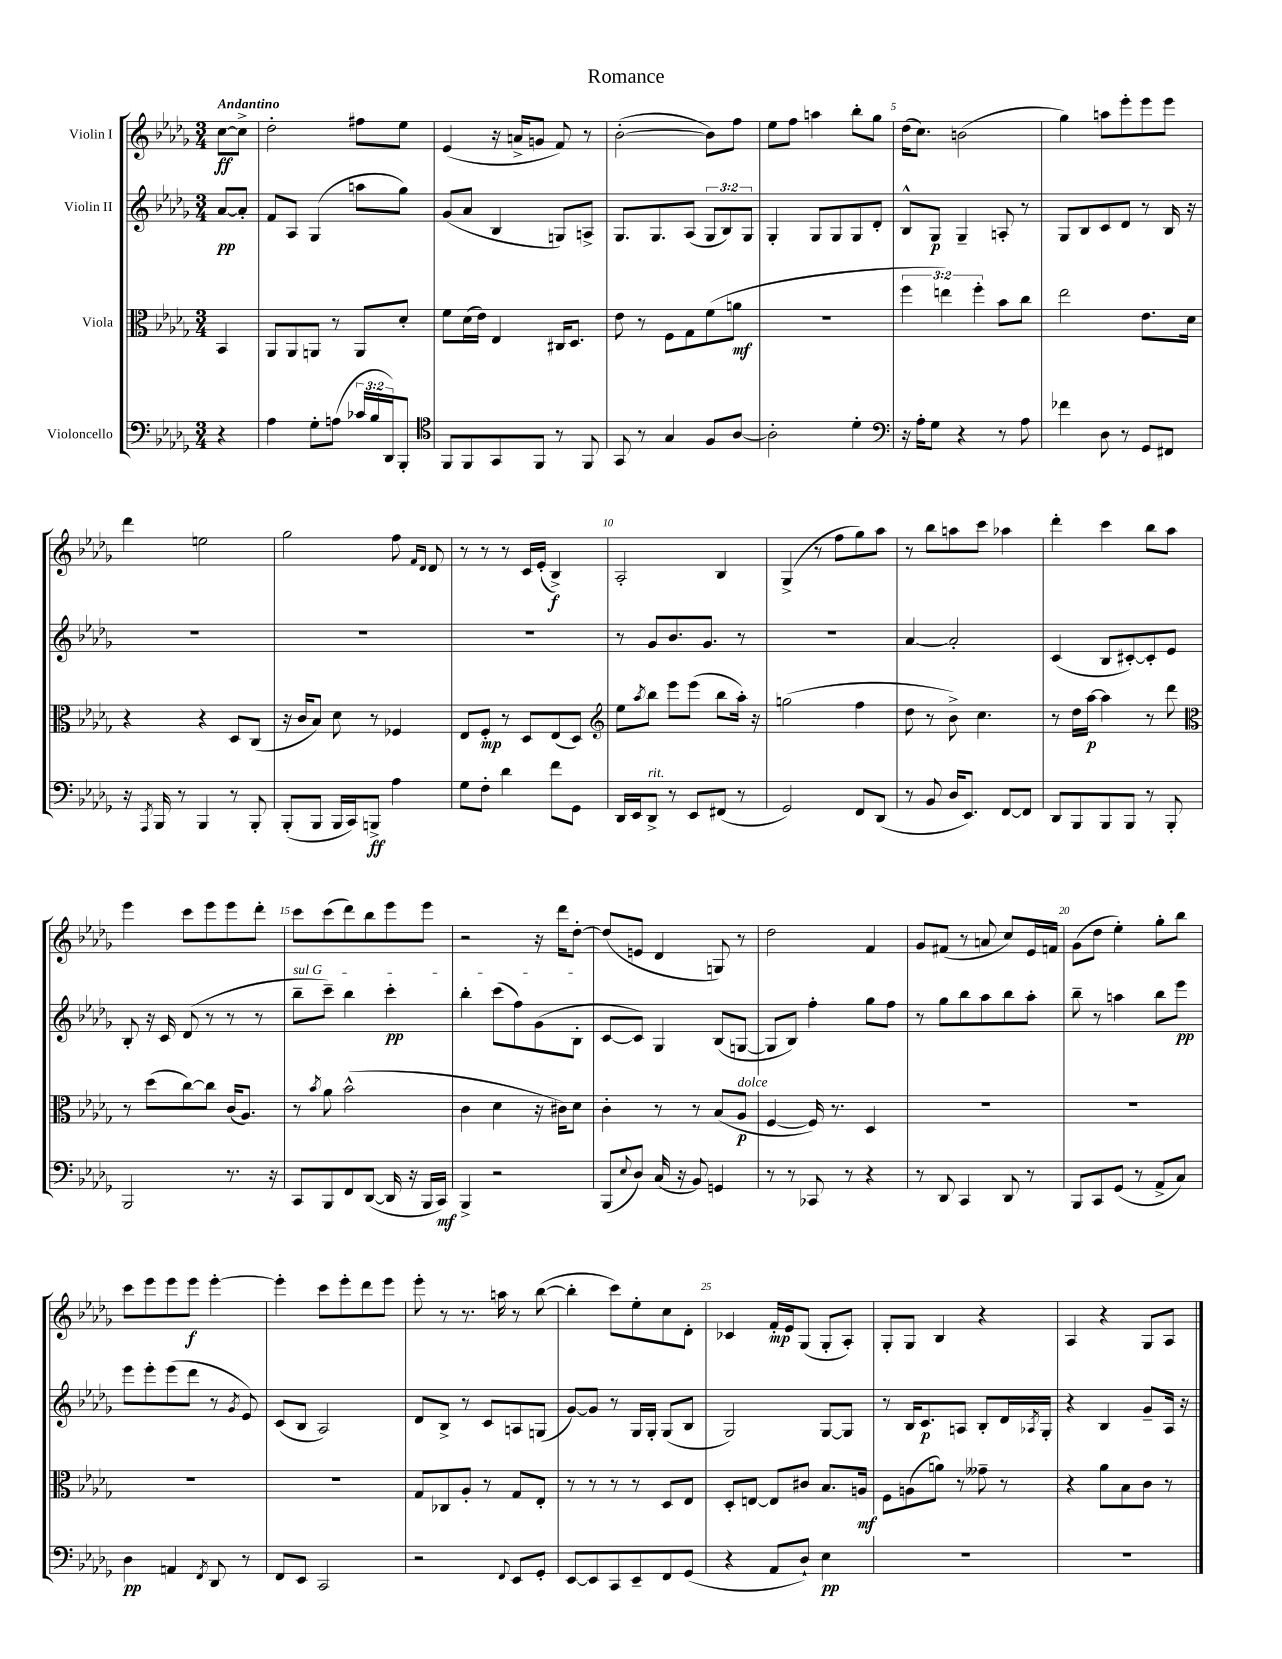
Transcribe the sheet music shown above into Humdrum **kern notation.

**kern	**kern	**kern	**kern
*staff4	*staff3	*staff2	*staff1
*clefF4	*clefC3	*clefG2	*clefG2
*k[b-e-a-d-g-]	*k[b-e-a-d-g-]	*k[b-e-a-d-g-]	*k[b-e-a-d-g-]
*M3/4	*M3/4	*M3/4	*M3/4
4r	4BB-/	[8a-/L	[8cc\L
.	.	8a-'/]J	8cc^\]J
=	=	=	=
4A-\	8AA-/L	8f/L	2dd-'\
.	8AA-/	8A-/J	.
8G-'\L	8AA/J	(4G-/	.
(8A\J	8r	.	.
24c-/LL	8AA/L	8aa\L	8ff#\L
24B-/	.	.	.
24DD-/J)	.	.	.
8BBB-'/J	8d-'/J	8gg-\J)	8ee-\J
=	=	=	=
*clefC4	*	*	*
8FF/L	8f\L	(8g-/L	(4e-/
8FF/	(16d-\L	8a-/J	.
.	16e-\JJ)	.	.
8GG-/	4E-/	4B-/	16r
.	.	.	16a^/LK
8FF/J	.	.	8g/J
8r	16C#/LK	8G/L)	8f/)
.	8.D-/J	.	.
8FF/	.	8A^/J	8r
=	=	=	=
8GG-/	8e-\	8.G-/L	([2b-'\
8r	8r	.	.
.	.	8.G-/	.
4G-/	8F\L	.	.
.	8G-\	(8A-/J	.
8F/L	(8f\	12G-/L	8b-\]L)
.	.	12B-/)	.
[8A-/J	8a\J	.	8ff\J
.	.	12G-/J	.
=	=	=	=
2A-'\]	2.r	4G-'/	8ee-\L
.	.	.	8ff\J
.	.	8G-/L	4aa\
.	.	8G-/	.
4d-'\	.	8G-/	8bb-'\L
.	.	8d-'/J	8gg-\J
=	=	=	=
*clefF4	*	*	*
16r	6ff\	8B-^^/L	(16dd-\LK
16A-'\LK	.	.	8.cc\J)
8G-\J	.	8G-/J	.
.	6ee\)	.	.
4r	.	4G-~/	(2b\
.	6ff'\	.	.
8r	8b-\L	8A'/	.
8A-\	8cc\J	8r	.
=	=	=	=
4f-\	2ee-\	8G-/L	4gg-\)
.	.	8B-/	.
8D-\	.	8c/	8aa\L
8r	.	8d-/J	8eee-'\
8GG-/L	8.e-\L	8r	8eee-\
8FF#/J	.	16B-/	8eee-\J
.	16d-\Jk	16r	.
=	=	=	=
16r	4r	2.r	4ddd-\
8qAAA-/	.	.	.
16BBB-/	.	.	.
8r	.	.	.
4BBB-/	4r	.	2ee\
8r	8D-/L	.	.
8BBB-'/	(8C/J	.	.
=	=	=	=
(8BBB-'/L	16r	2.r	2gg-\
.	16c/LK	.	.
8BBB-/J	8B-/J)	.	.
16BBB-/LL	8d-\	.	.
16CC/J)	.	.	.
8BBB^/J	8r	.	.
4A-\	4F-/	.	8ff\
.	.	.	16qqf/LL
.	.	.	16qqd-/JJ
.	.	.	8d-/
=	=	=	=
8G-\L	8E-/L	2.r	8r
8F'\J	8F'/J	.	8r
4d-\	8r	.	8r
.	8D-/L	.	16c/LL
.	.	.	(16e-'/JJ
8f\L	(8E-/	.	4B-^/)
8GG-\J	8D-/J)	.	.
=	=	=	=
*	*clefG2	*	*
16DD-/LL	8ee-\L	8r	2A-'/
16EE-/J	.	.	.
.	8qaa-/	.	.
8DD-^/J	8bb-\J	8g-/L	.
8r	8eee-\L	8.b-/	.
8EE-/L	(8eee-\J	.	.
.	.	8.g-/J	.
(8FF#/J	8bb-\L	.	4B-/
8r	16aa-'\Jk)	8r	.
.	16r	.	.
=	=	=	=
2GG-/)	(2gg\	2.r	(4G-^/
.	.	.	8r
.	.	.	8ff\L
8FF/L	4ff\	.	8gg-\)
(8DD-/J	.	.	8aa-\J
=	=	=	=
8r	8dd-\	[4a-/	8r
8BB-/	8r	.	8bb-\L
16D-/LK	8b-^\)	2a-'/]	8aa\
8.EE-/J)	.	.	.
.	4.cc\	.	8ccc\J
[8FF/L	.	.	4aa-\
8FF/]J	.	.	.
=	=	=	=
8DD-/L	8r	(4c/	4ddd-'\
8BBB-/	16dd-\LL	.	.
.	[16aa-\JJ	.	.
8BBB-/	4aa-\]	8B-/L	4ccc\
8BBB-/J	.	[8c#'/)	.
8r	8r	8c#'/]	8bb-\L
8BBB-'/	8ddd-\	8e-/J	8aa-\J
=	=	=	=
*	*clefC3	*	*
2BBB-/	8r	8B-'/	4eee-\
.	(8dd-\L	16r	.
.	.	16c/	.
.	[8cc\)	(8d-/	8ccc\L
.	8cc\]J	8r	8eee-\
8.r	(16c/LK	8r	8eee-\
.	8.A-/J)	.	.
.	.	8r	8ddd-'\J
16r	.	.	.
=	=	=	=
8CC/L	8r	8bb-~\L	8ccc\L
.	8qb-/	.	.
8BBB-/	8a-\	8ccc~\J)	(8ccc\
8FF/	(2b-^^\	4bb-\	8ddd-\)
([8DD-/J	.	.	8bb-\
16DD-/]	.	4ccc'\	8eee-\
16r	.	.	.
16BBB-/LL	.	.	8eee-\J
16CC/JJ)	.	.	.
=	=	=	=
4BBB-^/	4c\	4bb-'\	2r
2r	4d-\	(8ccc\L	.
.	.	8ff\)	.
.	16r	(8g-\	16r
.	16c#\LK)	.	16ddd-\LK
.	8d-\J	8B-'\J	[8dd-'\J
=	=	=	=
(8BBB-/L	4c'\	[8c/L	(8dd-/]L
8qqE-/	.	.	.
8D-/J)	.	8c/]J)	8e/J
(16C/	8r	4G-/	4d-/
16r	.	.	.
8BB-/)	8r	.	.
4GG/	(8B-/L	(8B-/L	8G/)
.	8A-/J	[8G/J	8r
=	=	=	=
8r	[4F/	8G/]L	2dd-\
8r	.	8B-/J)	.
8CC-/	16F/])	4ff'\	.
.	8.r	.	.
8r	.	.	.
4r	4D-/	8gg-\L	4f/
.	.	8ff\J	.
=	=	=	=
8r	2.r	8r	8g-/L
8DD-/	.	8gg-\L	(8f#/J
4CC/	.	8bb-\	8r
.	.	8aa-\	8a/
8DD-/	.	8bb-\	8cc/L)
8r	.	8aa-'\J	16e-/L
.	.	.	16f/JJ
=	=	=	=
8BBB-/L	2.r	8bb-~\	(8g-\L
8CC/	.	8r	8dd-\J
(8GG-/J	.	4aa\	4ee-'\)
8r	.	.	.
8AA-^/L	.	8bb-\L	8gg-'\L
8C/J)	.	8eee-\J	8bb-\J
=	=	=	=
4D-\	2.r	8eee-\L	8ccc\L
.	.	8eee-'\	8eee-\
4AA/	.	(8eee-\	8eee-\
.	.	8ddd-\J	8eee-\J
8qFF/	.	.	.
8DD-/	.	8r	[4eee-'\
.	.	8qg-/	.
8r	.	8e-/)	.
=	=	=	=
8FF/L	2.r	(8c/L	4eee-'\]
8EE-/J	.	8B-/J	.
2CC/	.	2A-/)	8ccc\L
.	.	.	8eee-'\
.	.	.	8ddd-\
.	.	.	8eee-\J
=	=	=	=
2r	8G-/L	8d-/L	8eee-'\
.	8C-/	8B-^/J	8r
.	8A-'/J	8r	8.r
.	8r	8c/L	.
.	.	.	16aa\
8qqFF/	.	.	.
8EE-/L	8G-/L	8A/	8r
8GG-'/J	8E-'/J	(8G/J	([8bb-\
=	=	=	=
[8EE-/L	8r	[8g-/L)	4bb-'\]
8EE-/]	8r	8g-/]J	.
8CC/	8r	8r	8ccc\L)
8EE-~/	8r	16G-/LL	8ee-'\
.	.	16G-'/JJ	.
8FF/	8D-/L	(8G-/L	8cc\
(8GG-/J	8E-/J	8B-/J	8d-'\J
=	=	=	=
4r	8D-'/L	2G-/)	4c-/
.	[8E/J	.	.
8AA-/L	8E/]L	.	16f'/LL
.	.	.	16e-/J
8D-`/J)	8c#/J	.	(8G-/J
4E-\	8.B-/L	[8G-/L	8G-'/L
.	.	8G-/]J	8A-'/J)
.	16A/Jk	.	.
=	=	=	=
2.r	8F\L	8r	8G-'/L
.	(8A\	16B-/LK	8G-/J
.	.	8.c/	.
.	8a\J)	.	4B-/
.	8r	8A/J	.
.	8g--~\	8B-'/L	4r
.	8r	16d-/L	.
.	.	8qA-/	.
.	.	16G-'/JJ	.
=	=	=	=
2.r	4r	4r	4A-/
.	8a-\L	4B-/	4r
.	8B-\	.	.
.	8c\J	8g-~/L	8G-/L
.	8r	16A-/Jk	8A-/J
.	.	16r	.
==	==	==	==
*-	*-	*-	*-
